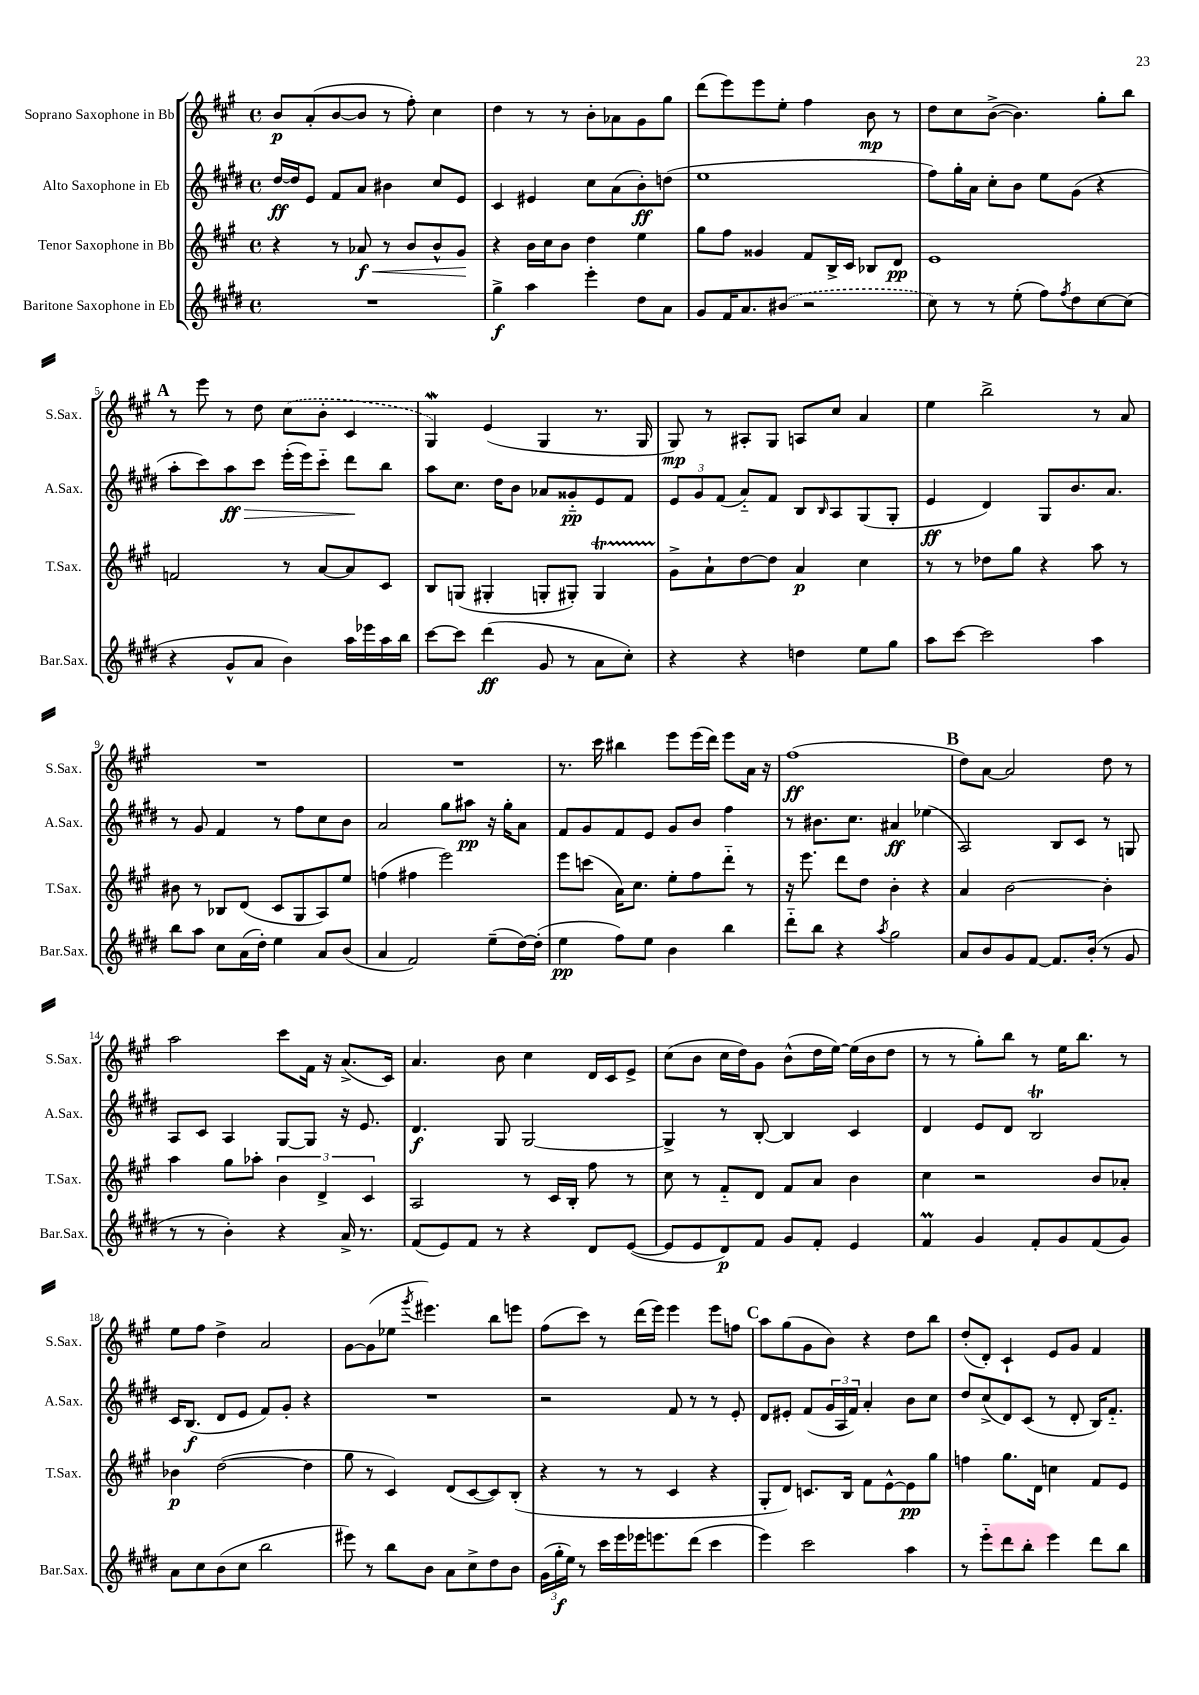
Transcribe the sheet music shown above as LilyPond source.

<<
\new StaffGroup <<
\new Staff = "s0" \with { instrumentName = "Soprano Saxophone in Bb" shortInstrumentName = "S.Sax." } {
    \clef treble \key a \major \defaultTimeSignature \time 4/4
    b'8\p a'8-.( b'8~ b'8 r8 fis''8-.) cis''4 |
    d''4 r8 r8 b'8-. aes'8 gis'8 gis''8 |
    d'''8( e'''8) e'''8 e''8-. fis''4 b'8\mp r8 |
    d''8 cis''8 b'8~->( b'4.) gis''8-. b''8 |
    \mark \markup { \bold "A" } r8 e'''8 r8 d''8 \once \slurDashed cis''8( b'8-. cis'4 |
    gis4\mordent) e'4( gis4 r8. gis16 |
    gis8\mp) r8 ais8-. gis8 a8 cis''8 a'4 |
    e''4 b''2-> r8 a'8 |
    R1 |
    R1 |
    r8. cis'''16 bis''4 e'''8 e'''16( d'''16) e'''8 a'16 r16 |
    fis''1\ff( |
    \mark \markup { \bold "B" } d''8) a'8~ a'2 d''8 r8 |
    a''2 cis'''8 fis'16 r16 a'8.->( cis'16) |
    a'4. b'8 cis''4 d'16 cis'16 e'8-> |
    cis''8( b'8 cis''16 d''16) gis'8 b'8-^( d''16 e''16~) e''16( b'16 d''8 |
    r8 r8 gis''8-.) b''8 r8 e''16 b''8. r8 |
    e''8 fis''8 d''4-> a'2 |
    gis'8~ gis'8( ees''8 \acciaccatura { gis'''8 } eis'''4.) b''8 e'''8 |
    fis''8( cis'''8) r8 d'''16( e'''16) e'''4 e'''8 f''8 |
    \mark \markup { \bold "C" } a''8 gis''8( gis'8 b'8) r4 d''8 b''8 |
    d''8-.( d'8-.) cis'4-! e'8 gis'8 fis'4 \bar "|." |
}
\new Staff = "s1" \with { instrumentName = "Alto Saxophone in Eb" shortInstrumentName = "A.Sax." } {
    \clef treble \key e \major \defaultTimeSignature \time 4/4
    dis''16~\ff dis''16 e'8 fis'8 a'8 bis'4 cis''8 e'8 |
    cis'4 eis'4 cis''8 a'8( b'8-.\ff) d''8( |
    e''1 |
    fis''8) gis''16-. a'16 cis''8-. b'8 e''8 gis'8( r4 |
    \mark \markup { \bold "A" } a''8-. cis'''8) a''8\ff\> cis'''8 e'''16-.( e'''16) cis'''8-_ dis'''8\! b''8 |
    a''8 cis''8. dis''16 b'8 aes'8 gisis'8-_\pp e'8 fis'8 |
    \tuplet 3/2 { e'8 gis'8 fis'8( } a'8-_) fis'8 b8 \grace { b16 } a8 gis8( gis8-. |
    e'4\ff dis'4) gis8 b'8. a'8. |
    r8 gis'8 fis'4 r8 fis''8 cis''8 b'8 |
    a'2 gis''8 ais''8\pp r16 gis''16-. a'8 |
    fis'8 gis'8 fis'8 e'8 gis'8 b'8 fis''4 |
    r8 bis'8. cis''8. ais'4\ff ees''4( |
    \mark \markup { \bold "B" } a2) b8 cis'8 r8 g8 |
    a8 cis'8 a4 gis8~ gis8 r16 e'8. |
    dis'4.\f gis8 gis2~ |
    gis4-> r8 b8~-. b4 cis'4 |
    dis'4 e'8 dis'8 b2\trill |
    cis'16 b8.\f( dis'8 e'8 fis'8) gis'8-. r4 |
    R1 |
    r2 fis'8 r8 r8 e'8-. |
    \mark \markup { \bold "C" } dis'8 eis'8-. fis'8( \tuplet 3/2 { gis'16 a16 fis'16) } a'4-. b'8 cis''8 |
    dis''8 cis''8->( dis'8) cis'8( r8 dis'8-. b16) fis'8.-_ \bar "|." |
}
\new Staff = "s2" \with { instrumentName = "Tenor Saxophone in Bb" shortInstrumentName = "T.Sax." } {
    \clef treble \key a \major \defaultTimeSignature \time 4/4
    r4 r8 aes'8\f\< r8 b'8 b'8-^ gis'8\! |
    r4 b'16 cis''16 b'8 d''4 e''4 |
    gis''8 fis''8 gisis'4 fis'8 b16-> cis'16 bes8 d'8\pp |
    e'1 |
    \mark \markup { \bold "A" } f'2 r8 a'8~ a'8 cis'8 |
    b8 g8( gis4-. g8-. gis8-.) gis4\startTrillSpan |
    gis'8->\stopTrillSpan a'8-! d''8~ d''8 a'4\p cis''4 |
    r8 r8 des''8 gis''8 r4 a''8 r8 |
    bis'8 r8 bes8 d'8( cis'8 gis8 a8) e''8 |
    f''4( fis''4 e'''2) |
    e'''8 c'''8( a'16) cis''8. e''8-. fis''8 d'''8-_ r8 |
    r16 e'''8. d'''8 d''8 b'4-. r4 |
    \mark \markup { \bold "B" } a'4 b'2~ b'4-. |
    a''4 gis''8 aes''8-. \tuplet 3/2 { b'4 d'4-> cis'4 } |
    a2 r8 cis'16 b16-. fis''8 r8 |
    cis''8 r8 fis'8-_ d'8 fis'8 a'8 b'4 |
    cis''4 r2 b'8 aes'8-. |
    bes'4\p d''2~( d''4 |
    gis''8 r8 cis'4) d'8( cis'8~ cis'8) b8-.( |
    r4 r8 r8 cis'4 r4 |
    \mark \markup { \bold "C" } gis8-. d'8) c'8. b16 fis'8 e'8~-^ e'8\pp gis''8 |
    f''4 gis''8. d'16 c''4 fis'8 e'8 \bar "|." |
}
\new Staff = "s3" \with { instrumentName = "Baritone Saxophone in Eb" shortInstrumentName = "Bar.Sax." } {
    \clef treble \key e \major \defaultTimeSignature \time 4/4
    R1 |
    gis''4->\f a''4 e'''4-. dis''8 a'8 |
    gis'8 fis'16 a'8. \once \slurDashed bis'8( r2 |
    cis''8) r8 r8 e''8-.( fis''8) \acciaccatura { fis''8 } dis''8 cis''8~ cis''8( |
    \mark \markup { \bold "A" } r4 gis'8-^ a'8 b'4) a''16 ees'''16 a''16 b''16 |
    cis'''8~ cis'''8 dis'''4\ff( gis'8 r8 a'8 cis''8-.) |
    r4 r4 d''4 e''8 gis''8 |
    a''8 cis'''8~ cis'''2 a''4 |
    b''8 a''8 cis''8 a'16( dis''16-.) e''4 a'8 b'8( |
    a'4 fis'2) e''8--( dis''16~) dis''16-.( |
    e''4\pp fis''8) e''8 b'4 b''4 |
    dis'''8-_ b''8 r4 \acciaccatura { a''8 } gis''2 |
    \mark \markup { \bold "B" } a'8 b'8 gis'8 fis'8~ fis'8. b'16-.( r8 gis'8 |
    r8 r8 b'4-.) r4 a'16-> r8. |
    fis'8( e'8) fis'8 r8 r4 dis'8 e'8~( |
    e'8 e'8 dis'8\p) fis'8 gis'8 fis'8-. e'4 |
    fis'4\prall gis'4 fis'8-. gis'8 fis'8( gis'8) |
    a'8 cis''8 b'8( cis''8 b''2 |
    eis'''8) r8 b''8 b'8 a'8 cis''8-> dis''8 b'8 |
    \tuplet 3/2 { gis'16( gis''16-.\f e''16) } r8 cis'''16 e'''16 ees'''16 e'''8. dis'''8( cis'''4 |
    \mark \markup { \bold "C" } e'''4) cis'''2 a''4 |
    r8 e'''8-_ dis'''8 b''8-. e'''4 dis'''8 b''8 \bar "|." |
}
>>
>>
